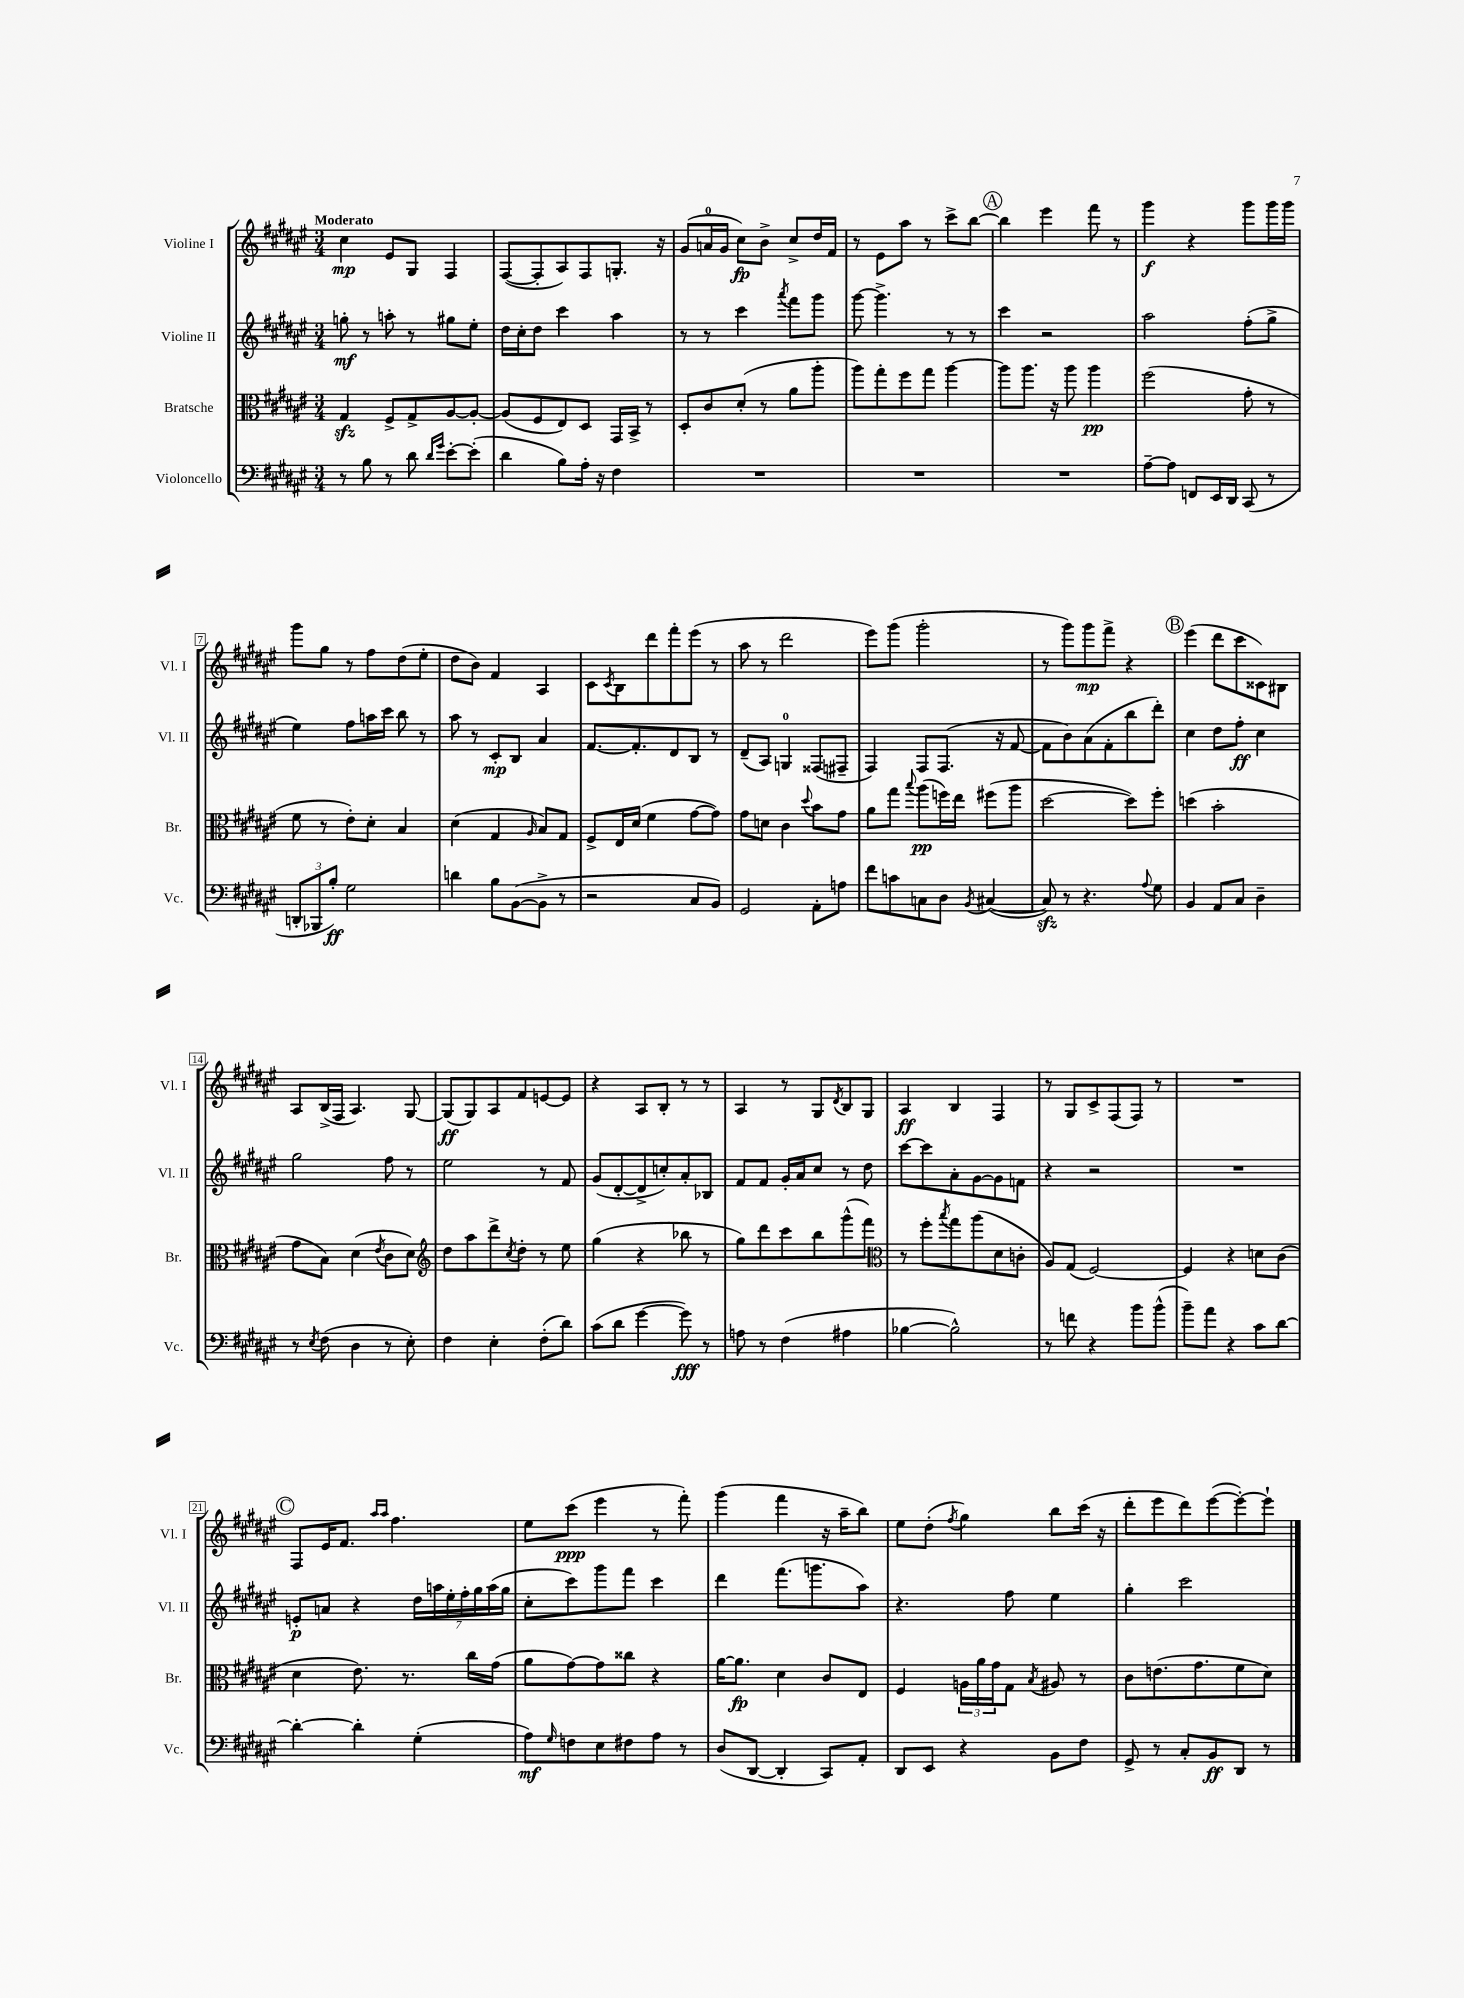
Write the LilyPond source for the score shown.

<<
\new StaffGroup <<
\new Staff = "s0" \with { instrumentName = "Violine I" shortInstrumentName = "Vl. I" } {
    \clef treble \key fis \major \numericTimeSignature \time 3/4 \tempo "Moderato"
    cis''4\mp eis'8 gis8 fis4 |
    fis8~( fis8-. ais8) fis8 g8.-. r16 |
    gis'8( a'16-0 gis'16 cis''8\fp) b'8-> cis''8-> dis''16 fis'16 |
    r8 eis'8 ais''8 r8 cis'''8-> b''8~ |
    \mark \markup { \circle "A" } b''4 eis'''4 fis'''8 r8 |
    gis'''4\f r4 gis'''8 gis'''16 gis'''16 |
    gis'''8 gis''8 r8 fis''8 dis''8( eis''8-. |
    dis''8 b'8) fis'4 ais4 |
    cis'8 \acciaccatura { cis'8 } b8 dis'''8 fis'''8-. eis'''8( r8 |
    ais''8 r8 dis'''2 |
    eis'''8) gis'''8( gis'''2-. |
    r8 gis'''8) gis'''8\mp fis'''8-> r4 |
    \mark \markup { \circle "B" } eis'''4( dis'''8 cis'''8 cisis'8) bis8 |
    ais8 b16->( fis16 ais4.) gis8~ |
    gis8\ff( gis8) ais8 fis'8 e'8~ e'8 |
    r4 ais8 b8-. r8 r8 |
    ais4 r8 gis8 \acciaccatura { dis'8 } b8 gis8 |
    ais4\ff b4 fis4 |
    r8 gis8 cis'8-> fis8( fis8) r8 |
    R2. |
    \mark \markup { \circle "C" } fis8 eis'16 fis'8. \grace { ais''16 ais''16 } fis''4. |
    eis''8 cis'''8\ppp( eis'''4 r8 fis'''8-.) |
    gis'''4( fis'''4 r16 ais''16-- b''8) |
    eis''8 dis''8-.( \acciaccatura { fis''8 } gis''4) b''8 cis'''16( r16 |
    dis'''8-. eis'''8 dis'''8) eis'''8~( eis'''8~-.) eis'''8-! \bar "|." |
}
\new Staff = "s1" \with { instrumentName = "Violine II" shortInstrumentName = "Vl. II" } {
    \clef treble \key fis \major \numericTimeSignature \time 3/4
    g''8-.\mf r8 a''8-. r8 gis''8 eis''8-. |
    dis''16 cis''16-. dis''8 cis'''4 ais''4 |
    r8 r8 cis'''4 \acciaccatura { ais'''8 } fis'''8 gis'''8 |
    gis'''8~ gis'''4.-> r8 r8 |
    \mark \markup { \circle "A" } cis'''4 r2 |
    ais''2 fis''8-.( gis''8-> |
    eis''4) fis''8 a''16 cis'''16 b''8 r8 |
    ais''8 r8 cis'8-.\mp b8 ais'4 |
    fis'8.~ fis'8.-. dis'8 b8 r8 |
    dis'8--( ais8) g4-0 fisis8( fis8-- |
    fis4) fis8 fis8.( r16 fis'8~ |
    fis'8 b'8) ais'8( fis'8-. b''8 dis'''8-.) |
    \mark \markup { \circle "B" } cis''4 dis''8 fis''8-.\ff cis''4 |
    gis''2 fis''8 r8 |
    eis''2 r8 fis'8 |
    gis'8( dis'8~-. dis'8-> c''8-.) ais'8-. bes8 |
    fis'8 fis'8 gis'16-. ais'16 cis''8 r8 dis''8 |
    cis'''8~ cis'''8 ais'8-. gis'8~ gis'8 f'8 |
    r4 r2 |
    R2. |
    \mark \markup { \circle "C" } e'8-.\p a'8 r4 \tuplet 7/4 { dis''16 a''16 eis''16-. fis''16-. gis''16 a''16( gis''16 } |
    cis''8-. cis'''8) gis'''8 fis'''8 cis'''4 |
    dis'''4 fis'''8.( g'''8. ais''8) |
    r4. fis''8 eis''4 |
    gis''4-. cis'''2 \bar "|." |
}
\new Staff = "s2" \with { instrumentName = "Bratsche" shortInstrumentName = "Br." } {
    \clef alto \key fis \major \numericTimeSignature \time 3/4
    gis4\sfz fis8-> gis8-> ais8~ ais8~-. |
    ais8( fis8 eis8) dis8 gis,16 b,16-> r8 |
    dis8-. cis'8 dis'8-.( r8 ais'8 ais''8-. |
    ais''8) gis''8-. fis''8 gis''8 ais''4~ |
    \mark \markup { \circle "A" } ais''8 ais''8. r16 ais''8 ais''4\pp |
    fis''2( gis'8-. r8 |
    fis'8 r8 eis'8-.) dis'8-. b4 |
    dis'4( gis4 \grace { ais16 } b8) gis8 |
    fis8-> eis16 dis'16( fis'4 gis'8~ gis'8) |
    gis'8 d'8 cis'4 \appoggiatura { dis''8 } b'8 gis'8 |
    ais'8 gis''8 \appoggiatura { b''8 } ais''8\pp( f''16) eis''16 fis''8( ais''8 |
    dis''2~ dis''8) fis''8-. |
    \mark \markup { \circle "B" } d''4( b'2-. |
    gis'8 b8) dis'4( \acciaccatura { eis'8 } cis'8 dis'8) |
    \clef treble dis''8 ais''8 dis'''8-> \acciaccatura { cis''8 } dis''8-. r8 eis''8 |
    gis''4( r4 bes''8 r8 |
    gis''8) dis'''8 cis'''8 b''8 gis'''8-^( fis'''8) |
    \clef alto r8 fis''8-. \acciaccatura { b''8 } gis''8 ais''8( dis'8 c'8-. |
    ais8) gis8( fis2~) |
    fis4 r4 d'8 cis'8( |
    \mark \markup { \circle "C" } dis'4 eis'8.) r8. cis''16 gis'16( |
    ais'8 gis'8~) gis'8 cisis''8 r4 |
    ais'16~ ais'8.\fp dis'4 cis'8 eis8 |
    fis4 \tuplet 3/2 { a16 ais'16 gis'16 } gis8 \acciaccatura { b8 } ais8 r8 |
    cis'8 e'8.( gis'8. fis'8 dis'8) \bar "|." |
}
\new Staff = "s3" \with { instrumentName = "Violoncello" shortInstrumentName = "Vc." } {
    \clef bass \key fis \major \numericTimeSignature \time 3/4
    r8 b8 r8 dis'8 \grace { dis'16 gis'16 } eis'8~-. eis'8-.( |
    dis'4 b8) ais16-. r16 fis4 |
    R2. |
    R2. |
    \mark \markup { \circle "A" } R2. |
    ais8~-- ais8 f,8 eis,16 dis,16 cis,8( r8 |
    \tuplet 3/2 { d,8-. bes,,8 b8-.\ff) } gis2 |
    d'4 b8 b,8~( b,8-> r8 |
    r2 cis8 b,8) |
    gis,2 ais,8-. a8 |
    fis'8 c'8 c8 dis8 \acciaccatura { b,8 } cis4~( |
    cis8\sfz) r8 r4. \appoggiatura { ais8 } gis8 |
    \mark \markup { \circle "B" } b,4 ais,8 cis8 dis4-- |
    r8 \acciaccatura { eis8 } fis8( dis4 r8 eis8-.) |
    fis4 eis4-. fis8-.( dis'8) |
    cis'8( dis'8 gis'4~ gis'8\fff) r8 |
    a8 r8 fis4( ais4 |
    bes4~ bes2-^) |
    r8 f'8 r4 b'8 b'8-^( |
    b'8--) ais'8 r4 cis'8 dis'8~ |
    \mark \markup { \circle "C" } dis'4~-. dis'4-. gis4-.( |
    ais8\mf) \grace { gis16 } f8 eis8 fis8 ais8 r8 |
    dis8( dis,8~ dis,4-. cis,8) ais,8-. |
    dis,8 eis,8 r4 b,8 fis8 |
    gis,8-> r8 cis8-. b,8\ff dis,8 r8 \bar "|." |
}
>>
>>
\layout { \context { \Score \override BarNumber.stencil = #(make-stencil-boxer 0.1 0.3 ly:text-interface::print) } }
